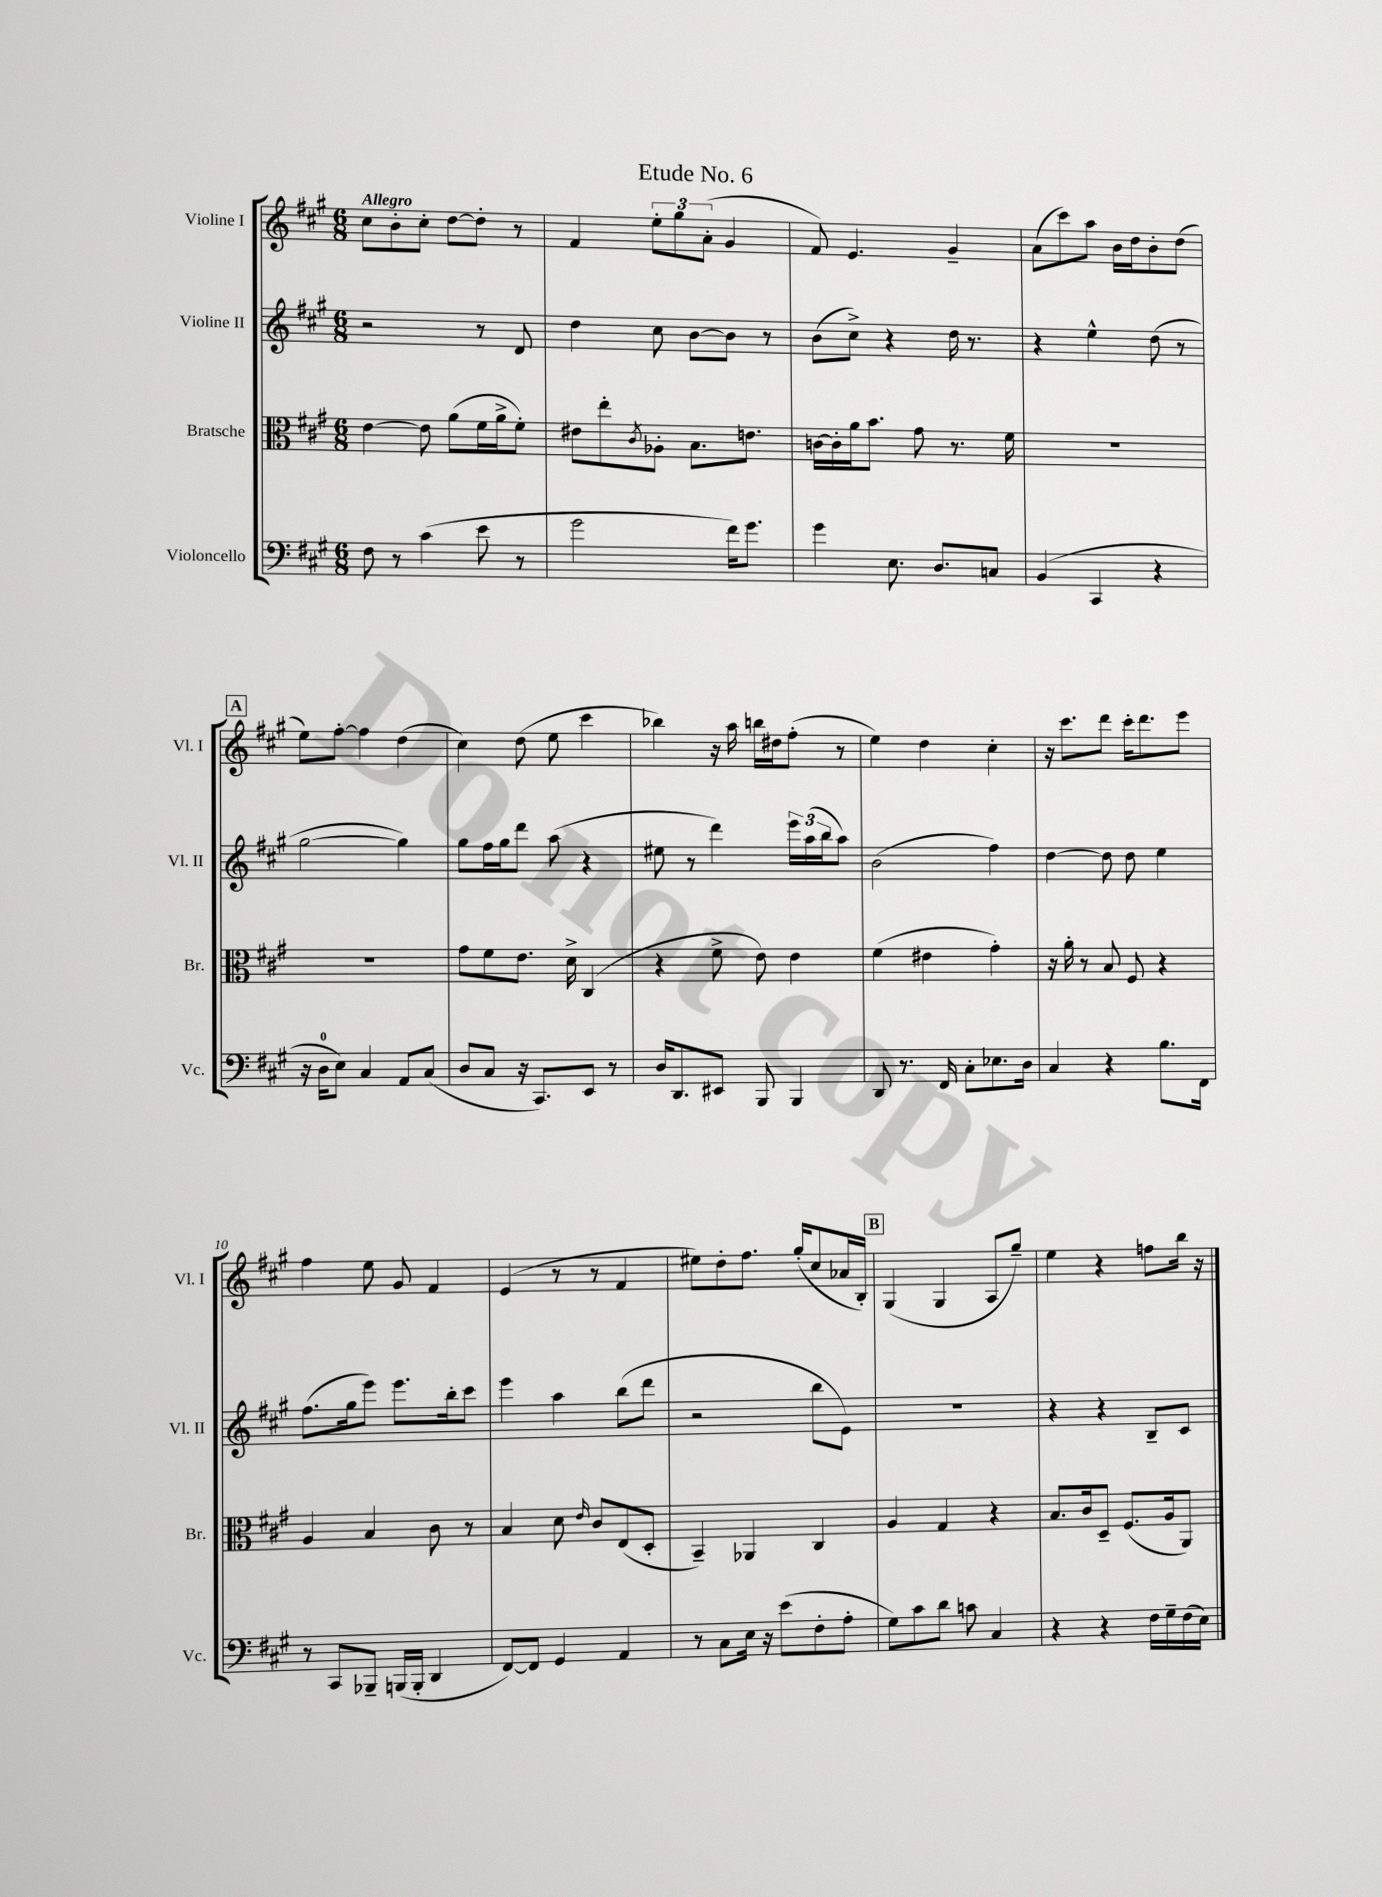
\header { title = "Etude No. 6" }
<<
\new StaffGroup <<
\new Staff = "s0" \with { instrumentName = "Violine I" shortInstrumentName = "Vl. I" } {
    \clef treble \key a \major \numericTimeSignature \time 6/8 \tempo "Allegro"
    cis''8 b'8-. cis''8-. d''8~ d''8-. r8 |
    fis'4 \tuplet 3/2 { e''8-. gis''8 a'8-.( } gis'4 |
    fis'8) e'4. gis'4-- |
    a'8( cis'''8) a''8 b'16 d''16 b'8-. d''8( |
    \mark \markup { \box "A" } e''8) fis''8~-. fis''4 d''4( |
    cis''4) d''8( e''8 cis'''4 |
    bes''4) r16 a''16 b''16 dis''16 fis''8-.( r8 |
    e''4) d''4 cis''4-. |
    r16 cis'''8. d'''8 cis'''16-. d'''8. e'''8 |
    fis''4 e''8 gis'8 fis'4 |
    e'4( r8 r8 fis'4 |
    eis''8) d''8-. fis''8. gis''16-.( cis''8 aes'16 b16-.) |
    \mark \markup { \box "B" } gis4( gis4 a8 gis''8--) |
    e''4 r4 f''8 b''16 r16 \bar "|." |
}
\new Staff = "s1" \with { instrumentName = "Violine II" shortInstrumentName = "Vl. II" } {
    \clef treble \key a \major \numericTimeSignature \time 6/8
    r2 r8 d'8 |
    d''4 cis''8 b'8~ b'8 r8 |
    b'8( cis''8->) r4 d''16 r8. |
    r4 e''4-^ d''8( r8 |
    \mark \markup { \box "A" } gis''2~ gis''4) |
    gis''8 fis''16 gis''16 d'''8 a''8( r4 |
    eis''8 r8 d'''4) \tuplet 3/2 { e'''16 a''16( b''16 } a''8) |
    b'2( fis''4) |
    d''4~ d''8 d''8 e''4 |
    fis''8.( gis''16 e'''8) e'''8. b''16-. cis'''8 |
    e'''4 a''4 b''8( d'''8 |
    r2 b''8 e'8) |
    \mark \markup { \box "B" } R2. |
    r4 r4 b8-- cis'8 \bar "|." |
}
\new Staff = "s2" \with { instrumentName = "Bratsche" shortInstrumentName = "Br." } {
    \clef alto \key a \major \numericTimeSignature \time 6/8
    e'4~ e'8 a'8( fis'16 a'16-> fis'8-.) |
    eis'8 e''8-. \acciaccatura { cis'8 } aes8-. b8. e'8. |
    c'16~ c'16-. a'16 b'8. gis'8 r8. fis'16 |
    R2. |
    \mark \markup { \box "A" } R2. |
    gis'8 fis'8 e'8. d'16-> cis4( |
    r4 fis'8-> e'8) e'4 |
    fis'4( eis'4 gis'4-.) |
    r16 a'16-. r8 b8 fis8 r4 |
    a4 b4 cis'8 r8 |
    b4 d'8 \grace { e'16 } cis'8 e8( d8-. |
    b,4--) aes,4 cis4 |
    \mark \markup { \box "B" } a4 gis4 r4 |
    b8. cis'16 d8-- fis8.( a16 a,8) \bar "|." |
}
\new Staff = "s3" \with { instrumentName = "Violoncello" shortInstrumentName = "Vc." } {
    \clef bass \key a \major \numericTimeSignature \time 6/8
    fis8 r8 cis'4( e'8 r8 |
    gis'2 fis'16) gis'8. |
    gis'4 e8. d8. c8 |
    b,4( cis,4 r4 |
    \mark \markup { \box "A" } r16 d16-0 e8) cis4 a,8 cis8( |
    d8 cis8 r16 cis,8.) e,8 r8 |
    d16 d,8. eis,8 b,,8 b,,4 |
    d,8 r8. fis,16 cis8-. ees8. d16 |
    cis4 r4 b8. fis,16 |
    r8 cis,8 bes,,8-- b,,16( b,,16-. d,4 |
    fis,8~) fis,8 gis,4 a,4 |
    r8 cis8 e16 r16 e'8( fis8-. a8-. |
    \mark \markup { \box "B" } gis8) cis'8 d'8 c'8 cis4 |
    r4 r4 fis16 gis16-- fis16( e16) \bar "|." |
}
>>
>>
